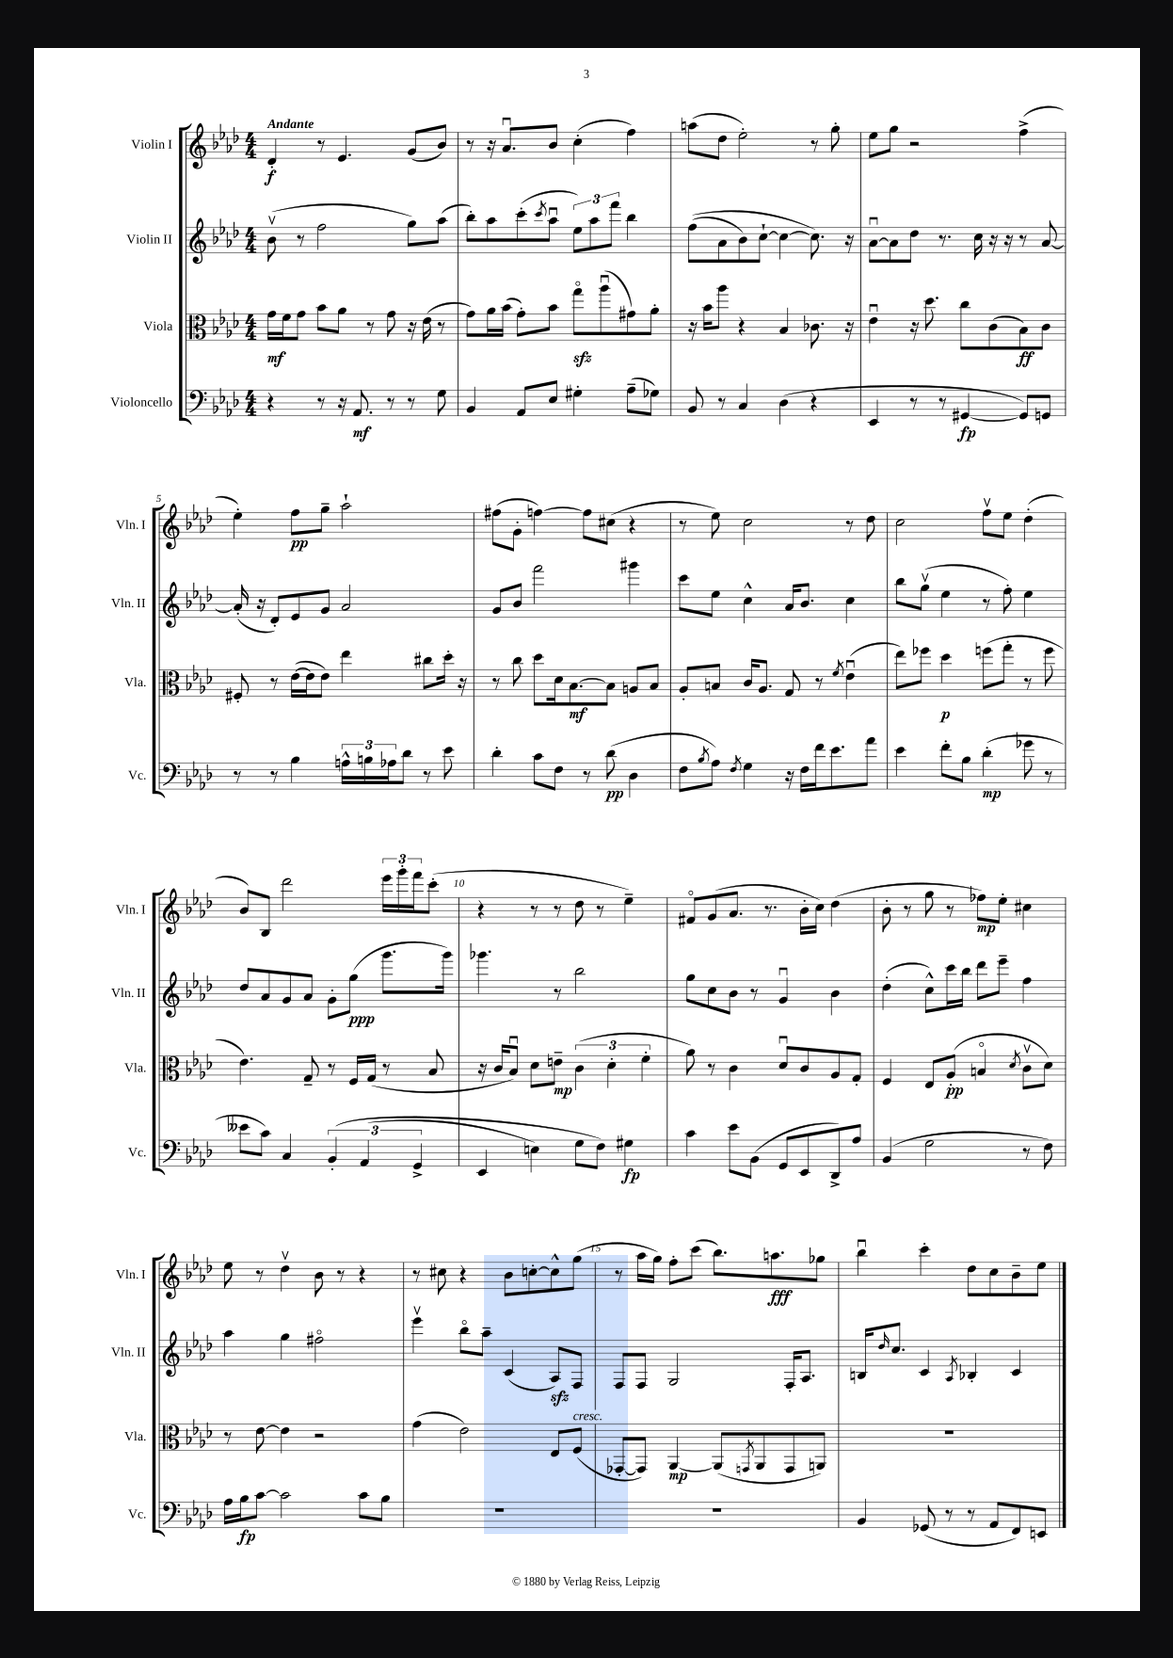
<<
\new StaffGroup <<
\new Staff = "s0" \with { instrumentName = "Violin I" shortInstrumentName = "Vln. I" } {
    \clef treble \key aes \major \numericTimeSignature \time 4/4 \tempo "Andante"
    des'4-.\f r8 ees'4. g'8( bes'8) |
    r8 r16 aes'8.\downbow bes'8 c''4-.( f''4) |
    a''8( des''8 ees''2-.) r8 g''8-. |
    ees''8 g''8 r2 f''4->( |
    ees''4-.) f''8\pp g''8-- aes''2-! |
    fis''8( g'8-. f''4~) f''8 cis''8( r4 |
    r8 ees''8) c''2 r8 des''8 |
    c''2 f''8\upbow ees''8 des''4-.( |
    bes'8) bes8 des'''2 \tuplet 3/2 { ees'''16 g'''16-. f'''16 } c'''8-.( |
    r4 r8 r8 des''8 r8 ees''4--) |
    fis'8\flageolet g'8( aes'8. r8. bes'16-. c''16) des''4( |
    bes'8-. r8 g''8 r8 fes''8\mp) ees''8-. cis''4 |
    ees''8 r8 des''4\upbow bes'8 r8 r4 |
    r8 cis''8 r4 bes'8 c''8~-. c''8-^ g''8( |
    r8 aes''16 g''16) f''8-. c'''8( bes''8.) a''8.\fff ges''8 |
    bes''4\downbow c'''4-. des''8 c''8 bes'8-- ees''8 \bar "|." |
}
\new Staff = "s1" \with { instrumentName = "Violin II" shortInstrumentName = "Vln. II" } {
    \clef treble \key aes \major \numericTimeSignature \time 4/4
    bes'8\upbow( r8 f''2 g''8) aes''8( |
    bes''8-.) aes''8 c'''8-.( \acciaccatura { c'''8 } aes''8\downbow \tuplet 3/2 { ees''8) aes''8 f'''8 } bes''4 |
    f''8(\( aes'8 bes'8) c''8~-! c''4~ c''8.\) r16 |
    aes'8~\downbow aes'8 des''8 r8. c''16 r16 r16 r8 aes'8~ |
    aes'16-.( r16 des'8-.) ees'8 g'8 aes'2 |
    g'8 bes'8 f'''2 gis'''4 |
    c'''8 ees''8 c''4-^ aes'16 bes'8. c''4 |
    bes''8 g''8\upbow( ees''4 r8 f''8-.) ees''4 |
    des''8 aes'8 g'8 aes'8 g'8-. g''8\ppp( g'''8. g'''16) |
    ges'''4. r8 bes''2 |
    g''8 c''8 bes'8 r8 g'4\downbow bes'4 |
    des''4-.( c''8-^) c'''16 bes''16 des'''8 ees'''8-- f''4 |
    aes''4 g''4 fis''2\flageolet |
    ees'''4\upbow bes''8\flageolet aes''8-- c'4( aes8\sfz) f8 |
    f8 f8 g2 f16-. aes8. |
    b16 \grace { des''16 } c''8. c'4 \acciaccatura { aes8 } bes4-. c'4 \bar "|." |
}
\new Staff = "s2" \with { instrumentName = "Viola" shortInstrumentName = "Vla." } {
    \clef alto \key aes \major \numericTimeSignature \time 4/4
    g'16\mf f'16 g'8 bes'8 aes'8 r8 g'8 r16 ees'16( r8 |
    g'8) aes'16 bes'16( g'8-.) bes'8 g''8\flageolet\sfz aes''8\downbow( gis'8) aes'8-. |
    r16 bes'16 aes''8 r4 bes4 ces'8. r16 |
    ees'4\downbow r16 des''8. c''8 c'8( bes8\ff) c'8 |
    fis8-. r8 ees'16~( ees'16 ees'8) ees''4 cis''8 des''16-. r16 |
    r8 c''8 des''8 des'16 bes8.~\mf bes8 a8 bes8 |
    aes8-. b8 c'16 aes8. g8 r8 \acciaccatura { f'8 } ees'4\downbow( |
    ees''8) fes''8 des''4\p f''8( g''8-. r8 f''8 |
    ees'4.) g8-- r8 f16 g16( r8 bes8 |
    r16 c'16 bes8\downbow) des'8 e'8--\mp \tuplet 3/2 { c'4( des'4-. f'4-. } |
    aes'8) r8 c'4 des'8\downbow c'8 aes8 g8-. |
    f4 ees8 aes8-.\pp( b4\flageolet \acciaccatura { des'8 } c'8\upbow des'8) |
    r8 ees'8~ ees'4 r2 |
    g'4( ees'2) ees8 f8^\markup { \italic "cresc." }( |
    ges,8~-. ges,8) aes,4~\mp aes,8( \acciaccatura { g,8 } aes,8 g,8 a,8) |
    R1 \bar "|." |
}
\new Staff = "s3" \with { instrumentName = "Violoncello" shortInstrumentName = "Vc." } {
    \clef bass \key aes \major \numericTimeSignature \time 4/4
    r4 r8 r16 aes,8.\mf r8 r8 g8 |
    bes,4 aes,8 ees8 gis4-. aes8--( ges8) |
    bes,8 r8 c4 des4( r4 |
    ees,4 r8 r8 gis,4~\fp gis,8) g,8 |
    r8 r8 bes4 \tuplet 3/2 { a16-^ b16 aes16 } des'8 r8 ees'8 |
    des'4-. c'8 f8 r8 des'8\pp( des4 |
    f8 \acciaccatura { bes8 } aes8) \acciaccatura { f8 } g4 r16 f16 f'16 ees'8. aes'8 |
    ees'4 f'8-. bes8 des'4-.\mp( ges'8 r8 |
    eeses'8 c'8) c4 \tuplet 3/2 { bes,4-.\( aes,4( g,4-> } |
    ees,4 e4) g8 f8\) gis4\fp |
    c'4 ees'8 bes,8( g,8 ees,8 des,8->) aes8 |
    bes,4( g2 r8 f8) |
    aes16 bes16\fp c'8~ c'2 c'8 bes8 |
    R1 |
    R1 |
    bes,4 ges,8( r8 r8 aes,8 f,8) e,8 \bar "|." |
}
>>
>>
\layout { \context { \Score \override BarNumber.break-visibility = ##(#f #t #t) barNumberVisibility = #(every-nth-bar-number-visible 5) } }
